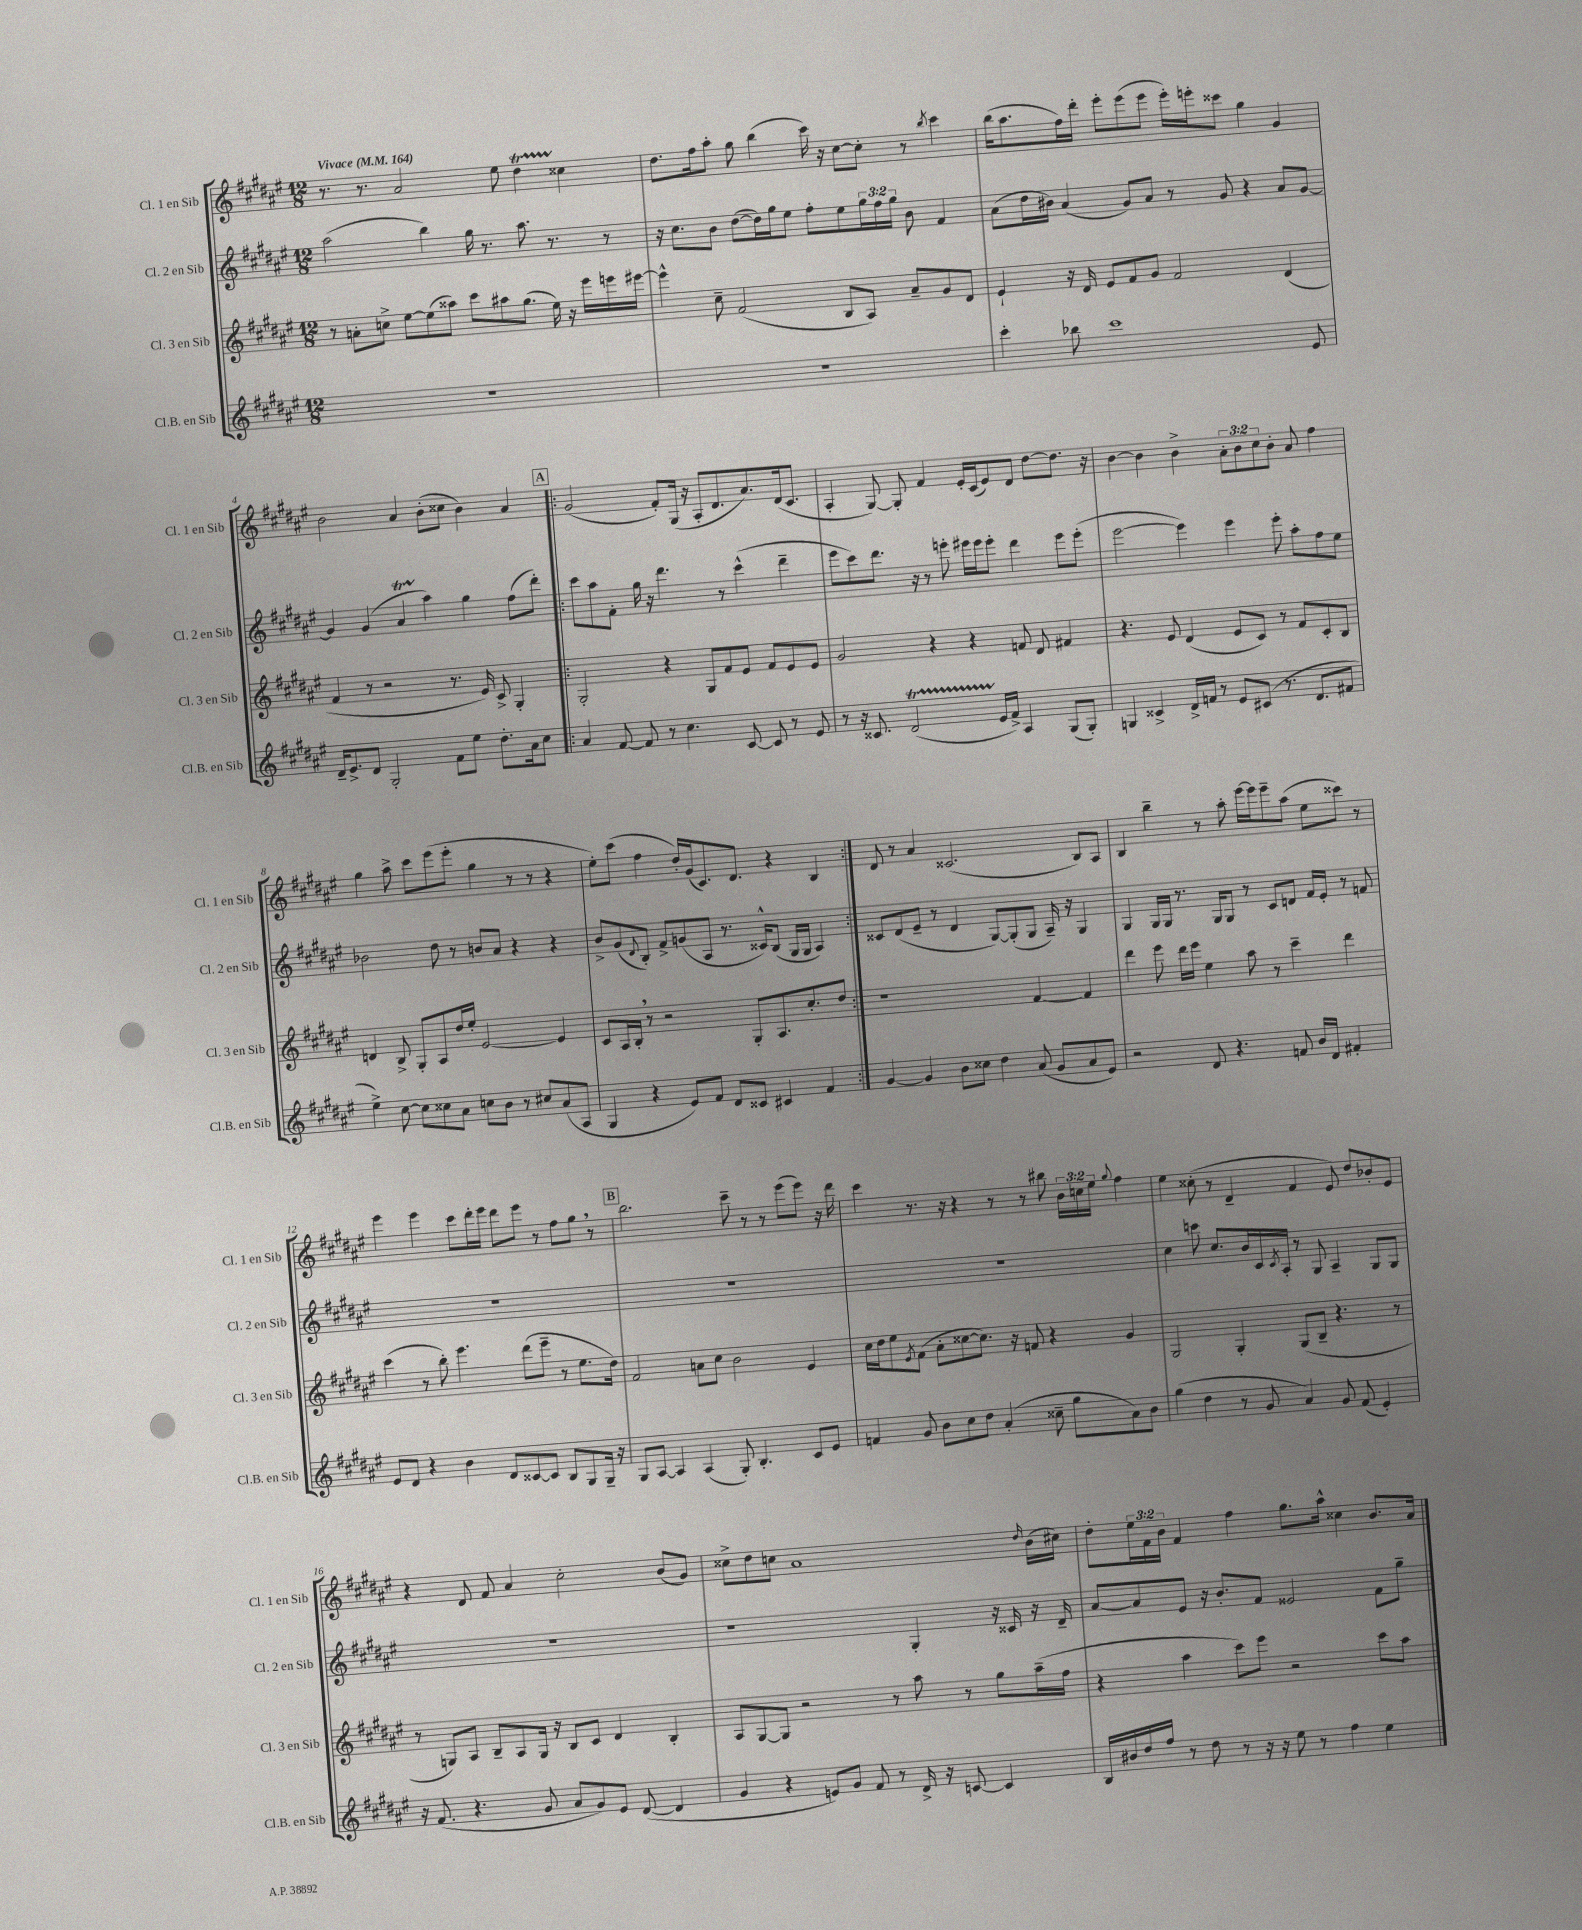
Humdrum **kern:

**kern	**kern	**kern	**kern
*part4	*part3	*part2	*part1
*staff4	*staff3	*staff2	*staff1
*I"Cl.B. en Sib	*I"Cl. 3 en Sib	*I"Cl. 2 en Sib	*I"Cl. 1 en Sib
*I'Cl.B. en Sib	*I'Cl. 3 en Sib	*I'Cl. 2 en Sib	*I'Cl. 1 en Sib
*clefG2	*clefG2	*clefG2	*clefG2
*k[f#c#g#d#a#e#]	*k[f#c#g#d#a#e#]	*k[f#c#g#d#a#e#]	*k[f#c#g#d#a#e#]
*M12/8	*M12/8	*M12/8	*M12/8
*MM164	*MM164	*MM164	*MM164
=1	=1	=1	=1
!	!	!	!LO:TX:a:B:t=Vivace
1.r	8r	(2aa#\	8.r
.	8an'\L	.	.
.	.	.	8.r
.	8ccn^\J	.	.
.	[8ee#\L	.	2a#/
.	(8ee#\]	4bb\)	.
.	8aa##X\J)	.	.
.	8ccc#\L	16gg#\	.
.	.	8.r	.
.	8aa#X\	.	8ee#\
.	(8.gg#\J	8.aa#\	4dd#T\
.	16ee#\)	8.r	.
.	16r	.	4cc##X\
.	16eee#\LL	.	.
.	16eeen\	8r	.
.	[16eee#X\JJ	.	.
=2	=2	=2	=2
1.r	4eee#^^\]	16r	8.dd#\L
.	.	8.cc#\L	.
.	.	.	16ff#\k
.	8cc#~\	8b\J	8aa#'\J
.	(2f#/	([8dd#\L	8gg#\
.	.	16dd#\L])	(4bb\
.	.	16gg#\J	.
.	.	8ee#\J	.
.	.	8ff#'\L	16ccc#\)
.	.	.	16r
.	8B/L	8ee#\	[8cc#\L
.	8A#/J)	24gg#\L	8cc#'\J]
.	.	24ff#\	.
.	.	24gg#\JJ	.
.	8a#~/L	8b\	8r
.	.	.	8qbb/
.	8g#/	4f#/	4ccc#\
.	8d#/J	.	.
=3	=3	=3	=3
4ccc#'\	4e#`/	(8a#\L	(16bb\KL
.	.	.	8.aa#\
.	.	16dd#\L	.
.	.	16b#X\JJ)	.
8bb-X\	16r	(4a#/	16ff#\L)
.	16d#/	.	16ddd#'\JJ
1ccc#	8e#/L	.	8eee#'\L
.	8f#/	8g#/L)	(8eee#\
.	8g#/J	8a#/J	8eee#\J
.	2f#/	8r	16eee#'\LL)
.	.	.	16eeen'\J
.	.	8g#/	8ccc##X\J
.	.	4r	4gg#\
.	(4d#/	8a#/L	4g#/
8e#/	.	[8g#/J	.
!!LO:LB:g=z
=4	=4	=4	=4
16d#~/KL	4f#/	4g#/]	2b\
8.e#^/	.	.	.
8d#/J	8r	(4g#/	.
2G#'/	2r	.	.
.	.	4a#t/	4a#/
.	.	4aa#\)	(8b'\L
8f#\L	8.r	.	8cc##X\J
8ee#\J	.	4gg#\	4b\)
.	16e#/)	.	.
8.dd#'\L	8c#^/	.	.
.	4G#'/	(8ff#\L	4a#/
16a#\k	.	.	.
8cc#\J	.	8ddd#'\J)	.
!!LO:REH:place=s1:t=A
=5!|:	=5!|:	=5!|:	=5!|:
4a#/	2G#'/	8ccc#\L	(2g#/
.	.	8aa#\	.
[8f#/	.	8f#'\J	.
8f#/]	.	16gg#\	.
.	.	16r	.
8r	4r	4.ddd#\	8f#'/L)
4.cc#\	.	.	(16G#/Jk
.	.	.	16r
.	8G#/L	.	8A#'/L
.	8f#/	8r	8.d#/
[8c#/	8e#/J	(4ccc#^^\	.
.	.	.	8.a#/)
8c#/]	8f#/L	.	.
8r	8e#/	4ddd#~\	(16d#/k
.	.	.	8.c#/J
8e#/	8e#/J	.	.
=6	=6	=6	=6
8r	2g#/	8eee#\L	4A#'/
16r	.	8ccc#\)	.
8.c##X/	.	.	.
.	.	8.ddd#\J	[8G#/)
(2d#T/	.	.	8G#'/]
.	.	16r	.
.	4r	8r	4f#/
.	.	8eeen'\	.
.	4r	16eee#X\LL	16e#'/LL
.	.	16eee#\J	(16c#/J
16e#/LL	.	8eee#'\J	8e#/)
16f#^/JJ)	.	.	.
4A#/	8fn/	4ddd#\	8d#/J
.	8d#/	.	[8dd#\L
(8G#/L	4f#X/	8eee#\L	8.dd#\J]
8G#'/J)	.	(8eee#'\J	.
.	.	.	16r
=7	=7	=7	=7
4Gn/	4.r	[2eee#\	[4b\
4c##X^/	.	.	4b\]
.	8e#/	.	.
16d#^/LL	(4d#/	4eee#\])	4b^\
16fn/JJ	.	.	.
8r	.	.	.
8e#/L	8e#/L	4eee#\	12a#'\L
.	.	.	12b\
(8c#X/J	8c#/J)	.	.
.	.	.	12cc#\
8.r	8r	8eee#'\	8b'\J
.	8f#/L	8aa#'\L	8a#/
8.d#/L	.	.	.
.	8c#'/	8ff#\	4ff#\
8f#X/J	8B/J	8ee#\J	.
!!LO:LB:g=z
=8	=8	=8	=8
4ee#^\)	4dn/	2b-X\	4gg#\
[8cc#\	8B^/	.	8aa#^\
8cc#\L]	8G#'/L	.	8ccc#\L
8cc##X\	8A#/	8dd#\	(8eee#\
8a#\J	16dd#/L	8r	8eee#'\J
.	16ee#'/JJ	.	.
8ccn\L	[2e#/	8bn/L	4gg#\
8b\J	.	8a#/J	.
8r	.	4r	8r
8cc#X/L	.	.	8r
(8a#/	4e#/]	4r	4r
8A#/J	.	.	.
=9	=9	=9	=9
4G#/	8c#/L	8b^/L	8ee#'\L)
.	16A#/L	(8g#/	(8ccc#\J
.	16B',/JJ	.	.
.	.	8qqd#/	.
4r	8r	8B'/J)	4ff#\
.	2r	8f#^/L	.
8e#/L)	.	(8gn/	16dd#'/LL)
.	.	.	(16g#/J
8f#/J	.	8A#/J	8.c#/)
8d#/L	.	8.r	.
.	.	.	8.d#/J
8c##X/J	8G#'/L	.	.
.	.	16c##X^^/KL)	.
4c#X/	8.A#/	(8B/J	4r
.	.	16G#/LL	.
.	8.cc#'/	16G#/JJ	.
4f#/	.	4A#/)	4B/
.	8dd#/J	.	.
=10:|!	=10:|!	=10:|!	=10:|!
[4g#/	1r	8c##X/L	8d#/
.	.	(8d#/	8r
4g#/]	.	8e#~/J	4a#/
.	.	8r	.
8b\L	.	4d#/	(2.c##X/
8cc##X\J	.	.	.
4dd#\	.	[8G#/L)	.
.	.	(8G#'/]	.
(8a#/	[4f#/	8G#/J	.
8g#/L	.	16A#~/)	.
.	.	16r	.
8a#/	4f#/]	4G#/	8B/L)
8e#/J)	.	.	8A#/J
=11	=11	=11	=11
2r	4ddd#\	4G#/	4B/
.	8eee#\	16G#/LL	4bb~\
.	.	16G#/JJ	.
.	16ddd#\LL	8.r	.
.	16eee#\JJ	.	.
8d#/	4ee#\	.	8r
.	.	16G#/KL	.
4.r	.	8G#/J	8aa#'\
.	8aa#\	8r	[16eee#\LL
.	.	.	16eee#\J]
.	8r	8c#/L	8eee#~\
8fn/	4ccc#~\	8dn/J	(8aa#\J
16b/LL	.	16f#/LL	8ee#\L
16d#/JJ	.	16e#'/JJ	.
4f#X'/	4ddd#\	8r	8ccc##X\J)
.	.	8fn/	8r
!!LO:LB:g=z
=12	=12	=12	=12
8e#/L	(4ccc#\	1.r	4eee#\
8d#/J	.	.	.
4r	8r	.	4eee#\
.	8bb'\)	.	.
4b\	4.eee#\	.	8ccc#\L
.	.	.	16ddd#'\L
.	.	.	16eee#\JJ
8d#/L	.	.	8ddd#\L
[8c##X/	(8ddd#\L	.	8eee#\J
8c##/J]	8eee#~\J	.	8r
8B/L	8r	.	8ff#\L
8G#/	8.ee#\L	.	8gg#,\J
16G#~/Jk	.	.	8r
16r	16dd#\Jk)	.	.
!!LO:REH:place=s1:t=B
=13	=13	=13	=13
8G#/L	2f#/	1.r	2.bb\
[8A#/J	.	.	.
4A#/]	.	.	.
(4A#/	8an\L	.	.
.	8cc#\J	.	.
8G#'/)	2b\	.	8ccc#~\
4.B'/	.	.	8r
.	.	.	8r
.	.	.	(8eee#\L
8c#/L	4e#/	.	8eee#\J)
8e#/J	.	.	16r
.	.	.	16ddd#\
=14	=14	=14	=14
4fn/	16cc#\LL	1.r	4ccc#\
.	16dd#\J	.	.
.	8ee#\	.	.
.	8qe#/	.	.
8g#/	(8f#\J	.	8.r
8b\L	8a#'\L	.	.
.	.	.	16r
8cc#\	[8cc##X\	.	4r
8dd#\J	8.cc##\J])	.	.
(4a#'/	.	.	8r
.	16r	.	.
.	8fn/	.	8r
8cc##X~\	4r	.	8bb#X\
8gg#\L	.	.	24b\LL
.	.	.	24ccn\
.	.	.	24ee#\JJ
.	.	.	8qqgg#/
8a#\)	4g#/	.	4ff#\
8b\J	.	.	.
=15	=15	=15	=15
(4gg#\	2G#/	4cc#\	4ee#\
4dd#\	.	8cccn\	(8cc##X'\
.	.	8.cc#/L	8r
8r	4G#'/	.	4d#~/
.	.	16b/L	.
8g#/	.	16c#/	.
.	.	8qc#/	.
.	.	16A#'/JJ	.
4a#/)	(8G#/L	8r	4f#/
.	8B~/J	8G#/	.
8g#/	4.r	4A#~/	8e#/)
(8f#/	.	.	8dd#/L
4e#'/)	.	8G#/L	8b-X'/
.	8r	8G#/J	8e#/J
!!LO:LB:g=z
=16	=16	=16	=16
16r	8r	1.r	4r
(8.f#/	.	.	.
.	8Gn/L)	.	.
4.r	8A#/J	.	8d#/
.	8B~/L	.	8f#/
.	8A#/	.	4a#/
8g#/	16G/Jk	.	.
.	16r	.	.
8a#/L	8B/L	.	2cc#'\
8g#/)	8c#/J	.	.
8e#/J	4d#/	.	.
([8d#/	.	.	.
4d#/]	4B'/	.	(8b/L
.	.	.	8g#/J)
=17	=17	=17	=17
4g#/	8A#/L	1r	8cc##X^\L
.	[8G#/	.	8dd#\
4r	8G#/J]	.	8ccn\J
.	2r	.	1a#
8en/L)	.	.	.
8g#/J	.	.	.
8f#/	.	.	.
8r	8r	.	.
16d#^/	8aa#\	4G#'/	.
16r	.	.	.
[8cn/	8r	.	.
4c/]	8gg#\L	16r	.
.	.	16c##X/	.
.	.	.	16qqdd#/
.	(16aa#~\L	16r	(16b\LL
.	16ff#\JJ	16d#~/	16cc#X\JJ)
=18	=18	=18	=18
16B/LL	4r	[8a#/L	8dd#'\L
16b#X/	.	.	.
16dd#/	.	8a#/]	24ee#\L
.	.	.	24f#\
16ff#/JJ	.	.	.
.	.	.	24b\JJ
8r	4aa#\	8e#/J	4f#/
8dd#\	.	16r	.
.	.	8.b'/L	.
8r	8ccc#\L)	.	4ff#\
16r	8eee#\J	8f#/J	.
16r	.	.	.
8ee#\	2r	2e##X/	8.gg#\L
8r	.	.	.
.	.	.	16aa#^^\Jk
4ff#\	.	.	4cc##X\
4ee#\	8ccc#\L	8f#\L	8.b/L
.	8aa#\J	8gg#~\J	.
.	.	.	16a#/Jk
==	==	==	==
*-	*-	*-	*-
